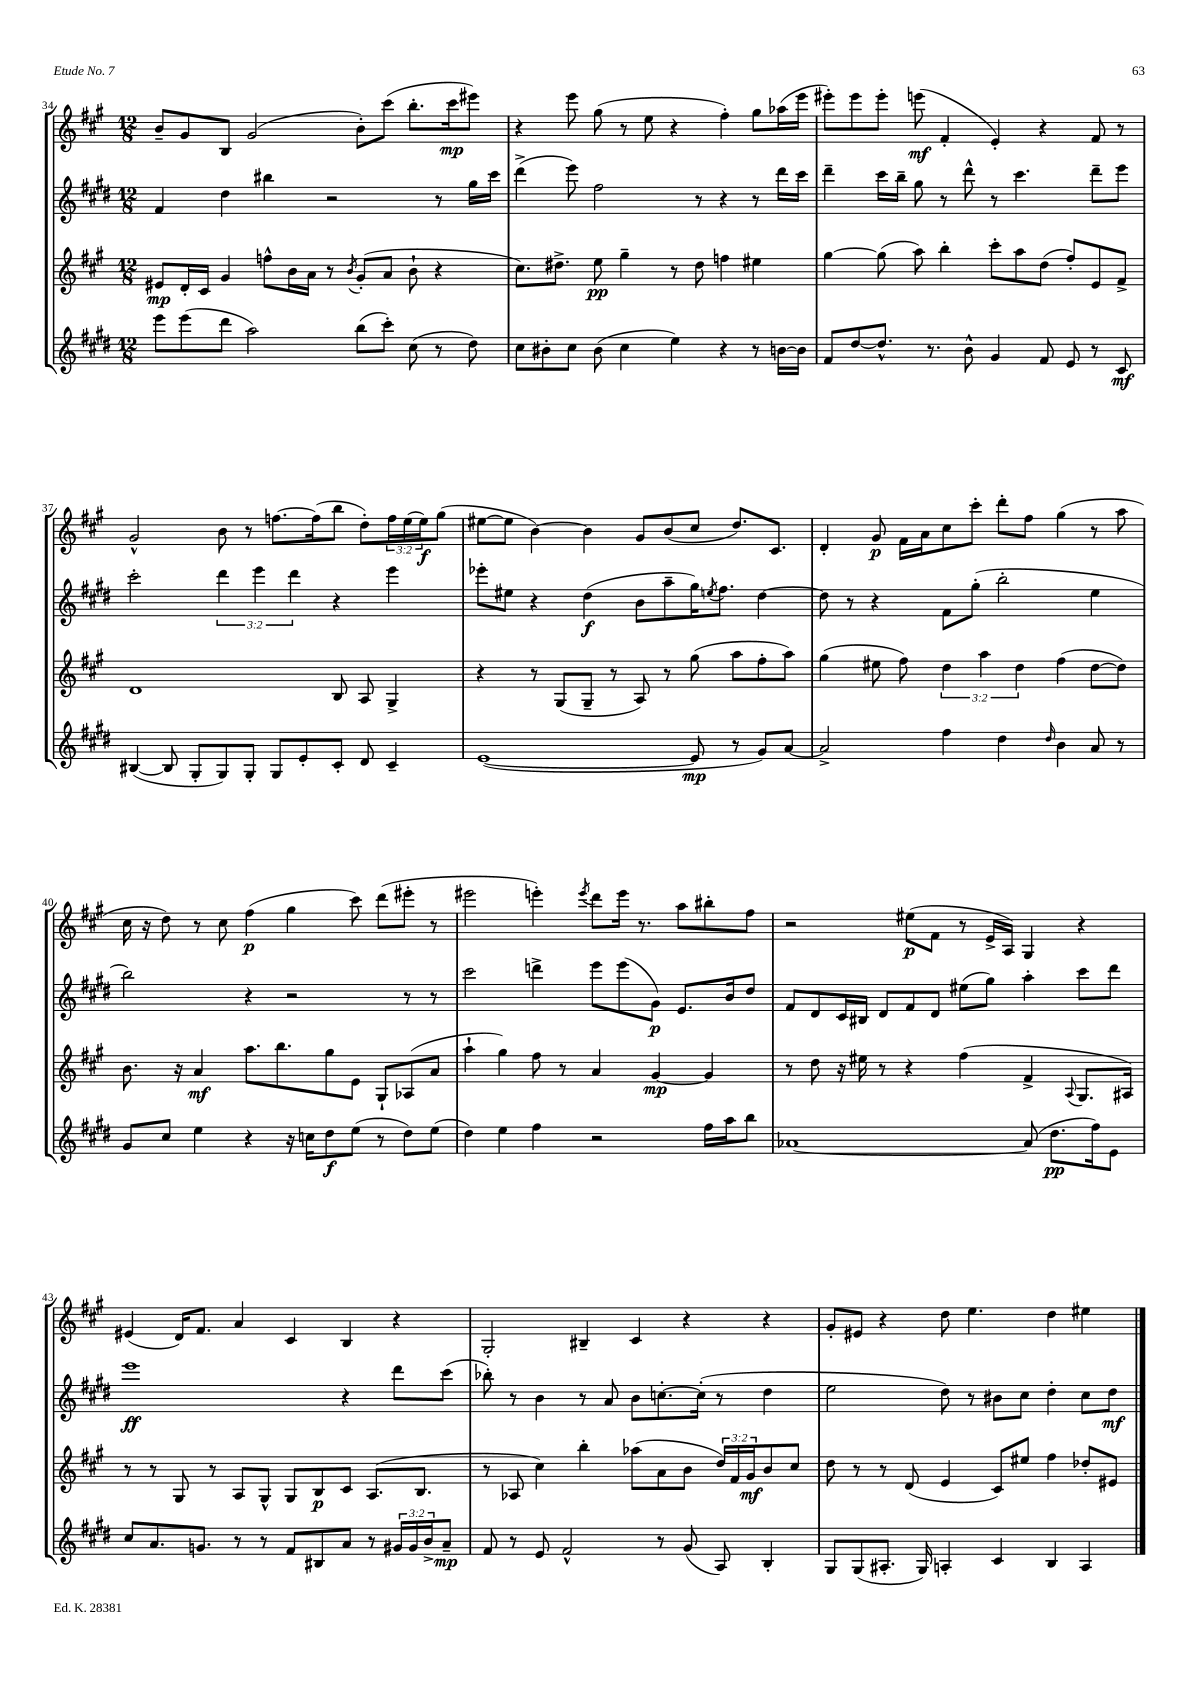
<<
\new StaffGroup <<
\new Staff = "s0" {
    \clef treble \key a \major \numericTimeSignature \time 12/8 \override Staff.TupletNumber.text = #tuplet-number::calc-fraction-text
    b'8-- gis'8 b8 gis'2( b'8-.) cis'''8( b''8.-. cis'''16\mp eis'''8) |
    r4 e'''8 gis''8( r8 e''8 r4 fis''4-.) gis''8 aes''16( e'''16 |
    eis'''8-.) eis'''8 eis'''8-. e'''8\mf( fis'4-. e'4-.) r4 fis'8 r8 |
    gis'2-^ b'8 r8 f''8.~ f''16( b''8 d''8-.) \tuplet 3/2 { f''16 e''16( e''16\f) } gis''8( |
    eis''8~ eis''8 b'4~) b'4 gis'8 b'8( cis''8 d''8.) cis'8. |
    d'4-. gis'8\p fis'16 a'16 cis''8 cis'''8-. d'''8-. fis''8 gis''4( r8 a''8 |
    cis''16 r16 d''8) r8 cis''8 fis''4\p( gis''4 cis'''8) d'''8( eis'''8-. r8 |
    eis'''2 e'''4-.) \acciaccatura { e'''8 } d'''8 e'''16 r8. a''8 bis''8-. fis''8 |
    r2 eis''8\p( fis'8 r8 e'16-> a16) gis4 r4 |
    eis'4( d'16) fis'8. a'4 cis'4 b4 r4 |
    gis2-. bis4-- cis'4 r4 r4 |
    gis'8-. eis'8 r4 d''8 e''4. d''4 eis''4 \bar "|." |
}
\new Staff = "s1" {
    \clef treble \key e \major \numericTimeSignature \time 12/8 \override Staff.TupletNumber.text = #tuplet-number::calc-fraction-text
    fis'4 dis''4 bis''4 r2 r8 gis''16 cis'''16 |
    dis'''4->( e'''8) fis''2 r8 r4 r8 dis'''16 cis'''16 |
    dis'''4-- cis'''16 b''16-- gis''8 r8 dis'''8-^ r8 cis'''4. dis'''8-- e'''8 |
    cis'''2-. \tuplet 3/2 { dis'''4 e'''4 dis'''4 } r4 e'''4 |
    ees'''8-. eis''8 r4 dis''4\f( b'8 a''8-- gis''16) \acciaccatura { e''8 } fis''8. dis''4~ |
    dis''8 r8 r4 fis'8 gis''8-.( b''2-. e''4 |
    b''2) r4 r2 r8 r8 |
    cis'''2 d'''4-> e'''8 e'''8( gis'8\p) e'8. b'16 dis''8 |
    fis'8 dis'8 cis'16 bis16 dis'8 fis'8 dis'8 eis''8( gis''8) a''4-. cis'''8 dis'''8 |
    e'''1\ff r4 dis'''8 cis'''8( |
    bes''8-.) r8 b'4 r8 a'8 b'8 c''8.~-. c''16-.( r8 dis''4 |
    e''2 dis''8) r8 bis'8 cis''8 dis''4-. cis''8 dis''8\mf \bar "|." |
}
\new Staff = "s2" {
    \clef treble \key a \major \numericTimeSignature \time 12/8 \override Staff.TupletNumber.text = #tuplet-number::calc-fraction-text
    eis'8\mp d'16-. cis'16 gis'4 f''8-^ b'16 a'16 r8 \acciaccatura { b'8 } gis'8-.( a'8 b'8-! r4 |
    cis''8.) dis''8.-> e''8\pp gis''4-- r8 dis''8 f''4 eis''4 |
    gis''4~ gis''8( a''8) b''4-. cis'''8-. a''8 d''8( fis''8-.) e'8 fis'8-> |
    d'1 b8 a8 gis4-> |
    r4 r8 gis8( gis8-- r8 a8) r8 gis''8( a''8 fis''8-. a''8) |
    gis''4( eis''8 fis''8) \tuplet 3/2 { d''4 a''4 d''4 } fis''4( d''8~ d''8) |
    b'8. r16 a'4\mf a''8. b''8. gis''8 e'8 gis8-! aes8( a'8 |
    a''4-! gis''4) fis''8 r8 a'4 gis'4~\mp gis'4 |
    r8 d''8 r16 eis''16 r8 r4 fis''4( fis'4-> \appoggiatura { a8 } gis8. ais16) |
    r8 r8 gis8 r8 a8 gis8-^ gis8 b8\p cis'8 a8.( b8. |
    r8 aes8 cis''4) b''4-. aes''8( a'8 b'8 \tuplet 3/2 { d''16) fis'16 gis'16\mf } b'8 cis''8 |
    d''8 r8 r8 d'8( e'4 cis'8) eis''8 fis''4 des''8-. eis'8 \bar "|." |
}
\new Staff = "s3" {
    \clef treble \key e \major \numericTimeSignature \time 12/8 \override Staff.TupletNumber.text = #tuplet-number::calc-fraction-text
    e'''8 e'''8( dis'''8 a''2) b''8( cis'''8-.) cis''8( r8 dis''8) |
    cis''8 bis'8-. cis''8 bis'8( cis''4 e''4) r4 r8 b'16~ b'16 |
    fis'8 dis''8~ dis''8.-^ r8. b'8-^ gis'4 fis'8 e'8 r8 cis'8\mf |
    bis4~( bis8 gis8-. gis8) gis8-. gis8 e'8-. cis'8-. dis'8 cis'4-- |
    e'1~( e'8\mp r8 gis'8) a'8~ |
    a'2-> fis''4 dis''4 \grace { dis''16 } b'4 a'8 r8 |
    gis'8 cis''8 e''4 r4 r16 c''16 dis''8\f e''8( r8 dis''8) e''8( |
    dis''4) e''4 fis''4 r2 fis''16 a''16 b''8 |
    aes'1~ aes'8( dis''8.\pp fis''16) e'8 |
    cis''8 a'8. g'8. r8 r8 fis'8 bis8 a'8 r8 \tuplet 3/2 { gis'16 gis'16 b'16-> } a'8--\mp |
    fis'8 r8 e'8 fis'2-^ r8 gis'8( a8) b4-. |
    gis8 gis8( ais8.-. gis16) a4-. cis'4 b4 a4 \bar "|." |
}
>>
>>
\layout { \context { \Score currentBarNumber = #34 } }
